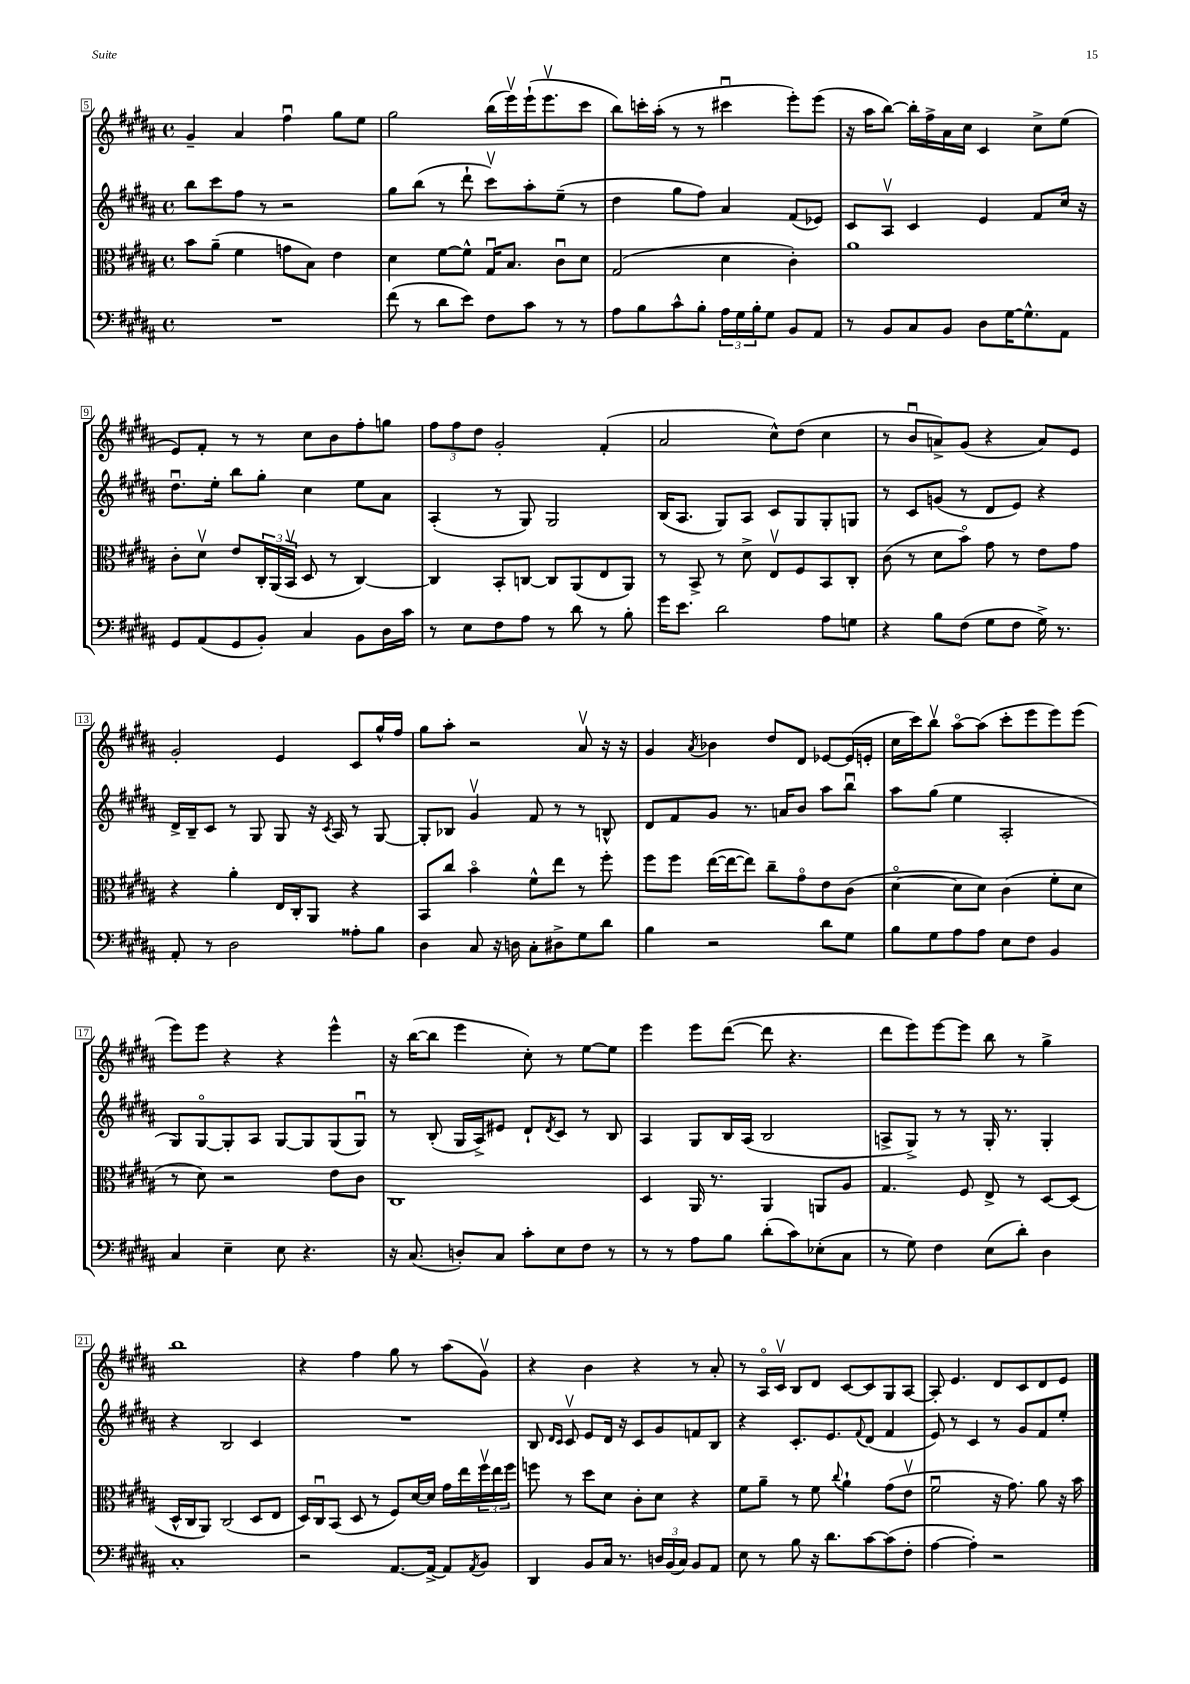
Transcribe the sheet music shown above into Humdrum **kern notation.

**kern	**kern	**kern	**kern
*staff4	*staff3	*staff2	*staff1
*clefF4	*clefC3	*clefG2	*clefG2
*k[f#c#g#d#a#]	*k[f#c#g#d#a#]	*k[f#c#g#d#a#]	*k[f#c#g#d#a#]
*M4/4	*M4/4	*M4/4	*M4/4
*met(c)	*met(c)	*met(c)	*met(c)
1r	8b	8bb	4g#~
.	(8a#~	8ccc#	.
.	4f#	8ff#	4a#
.	.	8r	.
.	8g	2r	4ff#u
.	8B)	.	.
.	4e	.	8gg#
.	.	.	8ee
=	=	=	=
(8f#	4d#	8gg#	2gg#
8r	.	(8bb	.
8d#	[8f#	8r	.
8e)	8f#^^]	8ddd#`	.
8F#	16G#u	8ccc#v)	(16bb
.	8.B	.	16eeev)
8c#	.	8aa#'	(16eee`
.	.	.	8.eeev
8r	8c#u	(8ee~	.
8r	8d#	8r	8ccc#
=	=	=	=
8A#	(2G#	4dd#	8bb)
8B	.	.	16ccc'
.	.	.	(16aa#'
8c#^^	.	8gg#	8r
8B'	.	8ff#)	8r
24A#	4d#	4a#	4ccc#u
24G#	.	.	.
24B'	.	.	.
8G#	.	.	.
8BB	4c#')	(8f#	8eee')
8AA#	.	8e-)	(8eee
=	=	=	=
8r	1a#	8c#	16r
.	.	.	16aa#
8BB	.	8A#v	[8bb)
8C#	.	4c#	16bb']
.	.	.	16ff#^
8BB	.	.	16a#
.	.	.	16cc#
8D#	.	4e	4c#
[16G#	.	.	.
8.G#^^]	.	.	.
.	.	8f#	8cc#^
8AA#	.	16cc#	(8ee
.	.	16r	.
=	=	=	=
8GG#	8c#'	8.dd#u	8e)
(8AA#	8d#v	.	8f#'
.	.	16ee'	.
8GG#	8e	8bb	8r
8BB')	24C#'	8gg#'	8r
.	(24AA#	.	.
.	24BBv	.	.
4C#	8D#	4cc#	8cc#
.	8r	.	8b
8BB	[4C#)	8ee	8ff#'
16D#	.	8a#	8gg
16c#	.	.	.
=	=	=	=
8r	4C#]	(4A#'	12ff#
.	.	.	12ff#
8E	.	.	.
.	.	.	12dd#
8F#	8BB'	8r	2g#'
8A#	[8C	8G#)	.
8r	8C]	2G#	.
8d#	(8AA#	.	.
8r	8E	.	(4f#'
8B'	8AA#)	.	.
=	=	=	=
16g#	8r	(16B	2a#
8.e	.	8.A#	.
.	8BB^	.	.
2d#	8r	8G#)	.
.	8d#^	8A#	.
.	8Ev	8c#	8cc#^^)
.	8F#	8G#	(8dd#
8A#	8BB	8G#'	4cc#
8G	8C#'	8G	.
=	=	=	=
4r	(8c#	8r	8r
.	8r	8c#	8bu
8B	8d#	(8g	8a^)
(8F#	8bo)	8r	(8g#
8G#	8g#	8d#	4r
8F#	8r	8e)	.
16G#^)	8e	4r	8a)
8.r	.	.	.
.	8g#	.	8e
=	=	=	=
8AA#'	4r	16d#^	2g#'
.	.	16B~	.
8r	.	8c#	.
2D#	4a#'	8r	.
.	.	8G#	.
.	16E	8G#	4e
.	16C#'	.	.
.	8AA#	16r	.
.	.	8qc#	.
.	.	16A#	.
8A##'	4r	8r	8c#
8B	.	[8G#	16gg#^^
.	.	.	16ff#
=	=	=	=
4D#	8BB	8G#']	8gg#
.	8cc#	8B-	8aa#'
8C#	4bo	4g#v	2r
16r	.	.	.
16D	.	.	.
8C#'	8f#^^	8f#	.
8D#^	8ee	8r	.
8G#	8r	8r	8a#v
8d#	8ff#'	8B^^	16r
.	.	.	16r
=	=	=	=
4B	8ff#	8d#	4g#
.	8ff#	8f#	.
.	.	.	8qa#
2r	([16ee	8g#	4b-
.	16ee_	.	.
.	8ee])	8.r	.
.	8cc#~	.	8dd#
.	.	16a	.
.	8g#o	8b	8d#
8d#	8e	8aa#	[8e-
8G#	(8c#	8bbu	(16e-]
.	.	.	16e'
=	=	=	=
8B	[4d#o	8aa#	16cc#
.	.	.	16ccc#)
8G#	.	(8gg#	8bbv
8A#	8d#]	4ee	[8aa#o
8A#	8d#)	.	(8aa#]
8E	(4c#	2A#'	8ccc#'
8F#	.	.	8eee
4BB	8f#'	.	8eee)
.	8d#	.	(8eee
=	=	=	=
4C#	8r	8G#)	8eee)
.	8d#)	[8G#o	8eee
4E~	2r	8G#']	4r
.	.	8A#	.
8E	.	[8G#	4r
4.r	.	8G#]	.
.	8e	(8G#	4eee^^
.	8c#	8G#u)	.
=	=	=	=
16r	1C#	8r	16r
(8.C#	.	.	([16bb
.	.	(8B'	8bb]
8D')	.	16G#	4eee
.	.	16A#^)	.
8C#	.	8e#	.
8c#'	.	8d#`	8cc#')
.	.	8qd#	.
8E	.	8c#	8r
8F#	.	8r	[8ee
8r	.	8B	8ee]
=	=	=	=
8r	4D#	4A#	4eee
8r	.	.	.
8A#	16AA#	8G#	8eee
.	8.r	.	.
8B	.	16B	([8ddd#
.	.	(16A#	.
(8d#'	4AA#	2B	8ddd#]
8c#)	.	.	4.r
(8E-'	8AA	.	.
8C#	8A#	.	.
=	=	=	=
8r	4.G#	8A^	8ddd#
8G#)	.	8G#^)	8eee)
4F#	.	8r	[8eee
.	8F#	8r	8eee]
(8E	8E^	16G#'	8bb
.	.	8.r	.
8d#')	8r	.	8r
4D#	[8D#	4G#'	4gg#^
.	(8D#]	.	.
=	=	=	=
1C#'	16D#^^	4r	1bb
.	16C#	.	.
.	8AA#)	.	.
.	(2C#	2B	.
.	8D#	4c#	.
.	8E	.	.
=	=	=	=
2r	16D#)	1r	4r
.	16C#u	.	.
.	(8BB	.	.
.	8D#	.	4ff#
.	8r	.	.
[8.AA#	8F#)	.	8gg#
.	[16d#	.	8r
16AA#^_	16d#]	.	.
8AA#]	16g#	.	(8aa#
.	16ee	.	.
8qAA#	.	.	.
8BB	24ff#v	.	8g#v)
.	24ee	.	.
.	24ff#	.	.
=	=	=	=
4DD#	8ff	8B	4r
.	.	16qqd#	.
.	.	16qqc#	.
.	8r	8c#v	.
8BB	8dd#	8e	4b
16C#	8d#	16d#	.
8.r	.	16r	.
.	8c#'	8c#	4r
24D	8d#	8g#	.
(24BB	.	.	.
24C#)	.	.	.
8BB	4r	8f	8r
8AA#	.	8B	8a#'
=	=	=	=
8E	8f#	4r	8r
8r	8a#~	.	16A#o
.	.	.	16c#v
8B	8r	8.c#'	8B
16r	8f#	.	8d#
8.d#	.	8.e	.
.	8qqcc#	.	.
.	4a#`	.	[8c#
.	.	8qqf#	.
[8c#	.	(8d#	8c#]
(8c#]	(8g#	4f#	8G#
8F#'	8ev	.	[8A#
=	=	=	=
[4A#	2f#u	8e)	8A#']
.	.	8r	4.e
4A#'])	.	4c#	.
2r	16r	8r	8d#
.	8.g#)	.	.
.	.	8g#	8c#
.	8a#	8f#	8d#
.	16r	8ee'	8e
.	16b	.	.
==	==	==	==
*-	*-	*-	*-
